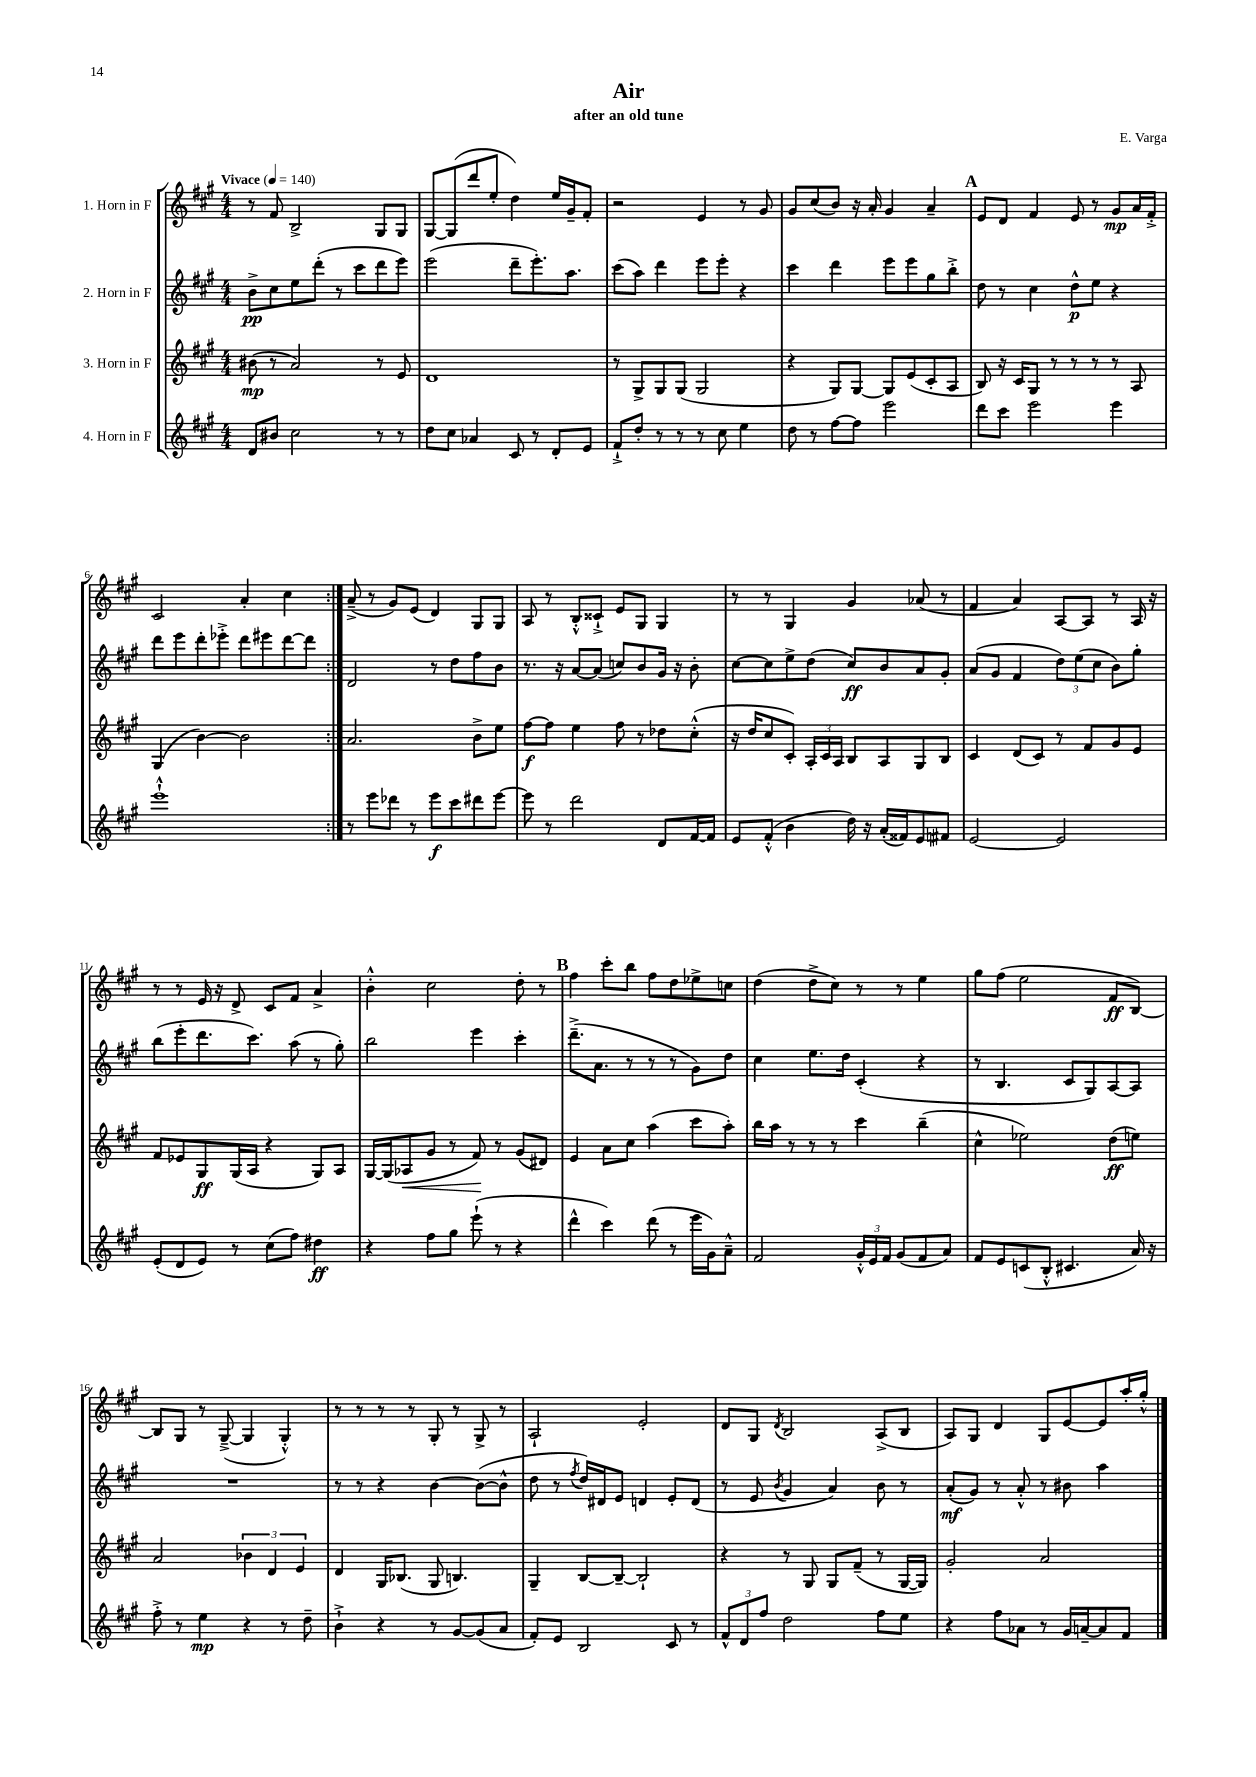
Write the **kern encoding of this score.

**kern	**kern	**kern	**kern
*staff4	*staff3	*staff2	*staff1
*clefG2	*clefG2	*clefG2	*clefG2
*k[f#c#g#]	*k[f#c#g#]	*k[f#c#g#]	*k[f#c#g#]
*M4/4	*M4/4	*M4/4	*M4/4
*MM140	*MM140	*MM140	*MM140
8d	(8b#	8b^	8r
8b#	8r	8cc#	8f#
2cc#	2a)	8ee	2B^
.	.	(8ddd'	.
.	.	8r	.
.	.	8ccc#	.
8r	8r	8ddd	8G#
8r	8e	8eee)	8G#
=	=	=	=
8dd	1d	(2eee	[8G#
8cc#	.	.	(8G#]
4a-	.	.	8ddd
.	.	.	8ee'
8c#	.	8ddd~	4dd)
8r	.	8.eee')	.
8d'	.	.	16ee
.	.	8.aa	16g#~
8e	.	.	8f#'
=	=	=	=
8f#`^	8r	(8ccc#	2r
8dd'	8G#^	8aa)	.
8r	8G#	4ddd	.
8r	(8G#	.	.
8r	2G#	8eee	4e
8cc#	.	8eee'	.
4ee	.	4r	8r
.	.	.	8g#
=	=	=	=
8dd	4r	4ccc#	8g#
8r	.	.	(8cc#
[8ff#	8G#)	4ddd	8b)
8ff#]	[8G#	.	16r
.	.	.	16a'
2eee	8G#]	8eee	4g#
.	(8e	8eee	.
.	8c#'	8gg#	4a~
.	8A	8bb'^	.
=	=	=	=
8ddd	8B)	8dd	8e
8ccc#	16r	8r	8d
.	16c#	.	.
2eee	8G#	4cc#	4f#
.	8r	.	.
.	8r	8dd^^	8e
.	8r	8ee	8r
4eee	8r	4r	8g#
.	8A	.	16a
.	.	.	16f#'^
=	=	=	=
1eee`^^	(4G#	8ddd	2c#
.	.	8eee	.
.	[4b)	8ddd'	.
.	.	8eee-'^	.
.	2b]	8ddd	4a'
.	.	8eee#	.
.	.	[8ddd	4cc#
.	.	8ddd]	.
=:|!	=:|!	=:|!	=:|!
8r	2.a	2d	(8a~^
8eee	.	.	8r
8ddd-	.	.	8g#)
8r	.	.	(8e
8eee	.	8r	4d)
8ccc#	.	8dd	.
8ddd#	8b^	8ff#	8G#
[8eee	8ee	8b	8G#
=	=	=	=
8eee]	[8ff#	8.r	8A
8r	8ff#]	.	8r
.	.	16r	.
2ddd	4ee	[8a	8B'^^
.	.	(8a]	8c##`^
.	8ff#	8cc)	8e
.	8r	8b	8G#
8d	8dd-	16g#	4G#
.	.	16r	.
[16f#	(8cc#'^^	8b'	.
16f#]	.	.	.
=	=	=	=
8e	16r	[8cc#	8r
.	16dd	.	.
(8f#'^^	8cc#	8cc#]	8r
4b	8c#')	8ee^	4G#
.	24A'	(8dd	.
.	24c#	.	.
.	24A	.	.
16dd)	8B	8cc#)	4g#
16r	.	.	.
(16a'	8A	8b	.
16f##)	.	.	.
8e	8G#	8a	(8a-
8f#	8B	8g#'	8r
=	=	=	=
[2e	4c#	(8a	4f#
.	.	8g#	.
.	(8d	4f#	4a)
.	8c#)	.	.
2e]	8r	12dd)	[8A
.	.	(12ee	.
.	8f#	.	8A]
.	.	12cc#	.
.	8g#	8b)	8r
.	8e	8gg#'	16A
.	.	.	16r
=	=	=	=
(8e'	8f#	(8bb	8r
8d	8e-	8eee'	8r
8e)	8G#	8.ddd	16e
.	.	.	16r
8r	(16G#	.	8d^
.	16A	8.ccc#)	.
(8cc#	4r	.	8c#
8ff#)	.	(8aa	8f#
4dd#	8G#)	8r	4a^
.	8A	8gg#')	.
=	=	=	=
4r	[16G#	2bb	4b'^^
.	(16G#]	.	.
.	8A-	.	.
8ff#	8g#	.	2cc#
8gg#	8r	.	.
(8eee`	8f#)	4eee	.
8r	8r	.	.
4r	(8g#	4ccc#'	8dd'
.	8d#)	.	8r
=	=	=	=
4ddd^^	4e	(8.ddd~^	4ff#
.	.	8.a	.
4ccc#)	8a	.	8ccc#'
.	8cc#	8r	8bb
(8ddd	(4aa	8r	8ff#
8r	.	8r	8dd
16eee	8ccc#	8g#)	8ee-^
16g#)	.	.	.
8a~^^	8aa')	8dd	8cc
=	=	=	=
2f#	16bb	4cc#	(4dd
.	16aa	.	.
.	8r	.	.
.	8r	8.ee	8dd^
.	8r	.	8cc#)
.	.	16dd	.
24g#'^^	4ccc#	(4c#'	8r
24e	.	.	.
24f#	.	.	.
(8g#	.	.	8r
8f#	(4bb~	4r	4ee
8a)	.	.	.
=	=	=	=
8f#	4cc#^^	8r	8gg#
8e	.	4.B	(8ff#
(8c	2ee-)	.	2ee
8B'^^	.	.	.
4.c#	.	8c#	.
.	.	8G#)	.
.	(8dd	[8A	8f#
16a)	8ee)	8A]	[8B)
16r	.	.	.
=	=	=	=
8ff#'^	2a	1r	8B]
8r	.	.	8G#
4ee	.	.	8r
.	.	.	([8G#~^
4r	6b-	.	4G#]
.	6d	.	.
8r	.	.	4G#'^^)
.	6e	.	.
8dd~	.	.	.
=	=	=	=
4b`^	4d	8r	8r
.	.	8r	8r
4r	16G#	4r	8r
.	(8.B-	.	.
.	.	.	8r
8r	8G#	[4b	8G#'
[8g#	4.B)	.	8r
(8g#]	.	(8b_	8G#^
8a	.	8b^^]	8r
=	=	=	=
8f#')	4G#~	8dd	2A`
8e	.	8r	.
.	.	8qff#	.
2B	[8B	16dd)	.
.	.	16d#	.
.	8B~_	8e	.
.	2B`]	4d	2e'
8c#	.	8e'	.
8r	.	(8d	.
=	=	=	=
12f#^^	4r	8r	8d
12d	.	.	.
.	.	8e	8G#
12ff#	.	.	.
.	.	8qb	8qd
2dd	8r	4g#	2B
.	8G#	.	.
.	8G#	4a)	.
.	(8f#~	.	.
8ff#	8r	8b	(8A^
8ee	[16G#	8r	8B
.	16G#])	.	.
=	=	=	=
4r	2g#'	(8a'	8A)
.	.	8g#)	8G#
8ff#	.	8r	4d
8a-	.	8a'^^	.
8r	2a	8r	8G#
16g#	.	8b#	[8e
[16a~	.	.	.
8a]	.	4aa	8e]
8f#	.	.	16aa'
.	.	.	16gg#'^^
==	==	==	==
*-	*-	*-	*-
